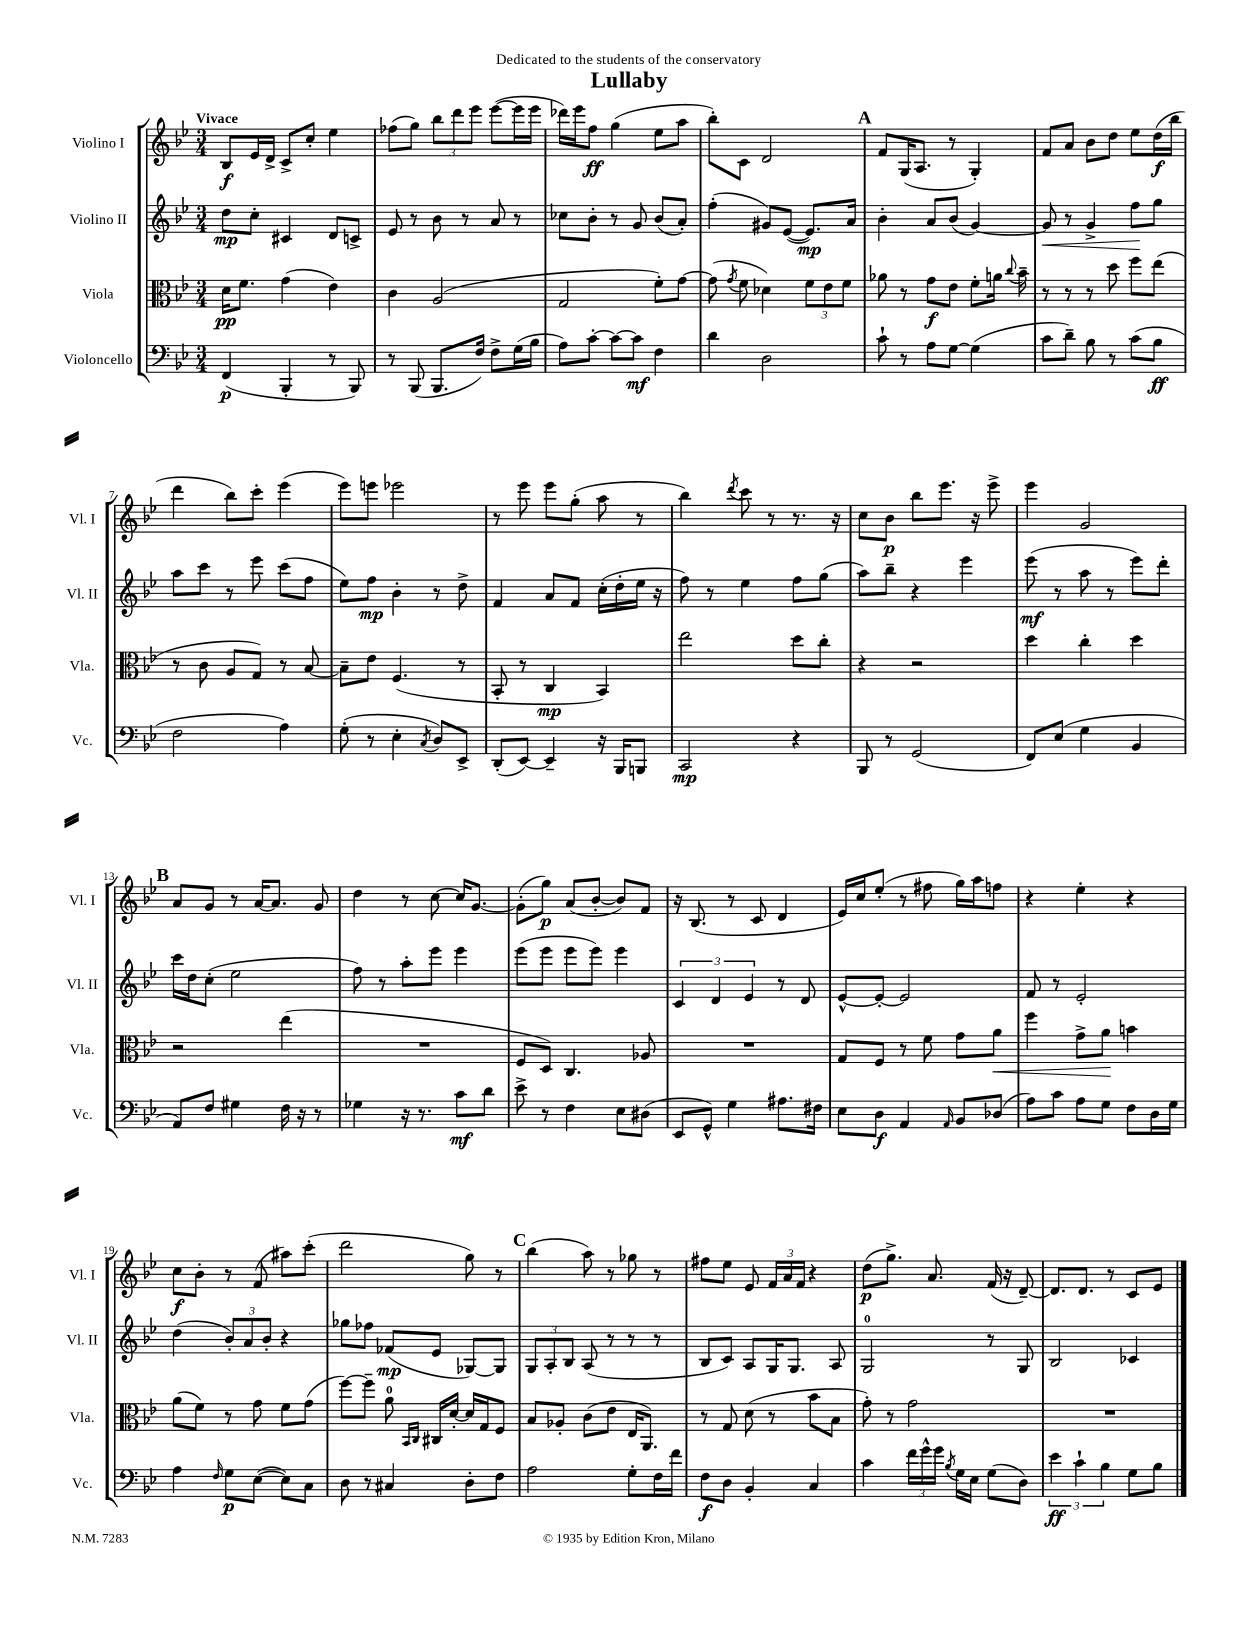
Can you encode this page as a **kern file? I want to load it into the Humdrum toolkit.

**kern	**dynam	**kern	**dynam	**kern	**dynam	**kern	**dynam
*part4	*part4	*part3	*part3	*part2	*part2	*part1	*part1
*staff4	*staff4	*staff3	*staff3	*staff2	*staff2	*staff1	*staff1
*I"Violoncello	*	*I"Viola	*	*I"Violino II	*	*I"Violino I	*
*I'Vc.	*	*I'Vla.	*	*I'Vl. II	*	*I'Vl. I	*
*clefF4	*	*clefC3	*	*clefG2	*	*clefG2	*
*k[b-e-]	*	*k[b-e-]	*	*k[b-e-]	*	*k[b-e-]	*
*M3/4	*	*M3/4	*	*M3/4	*	*M3/4	*
=1	=1	=1	=1	=1	=1	=1	=1
!	!	!	!	!	!	!LO:TX:a:B:t=Vivace	!
(4FF/	p	16d\KL	pp	8dd\L	mp	8B-/L	f
.	.	8.f\J	.	.	.	.	.
.	.	.	.	8cc'\J	.	16e-/L	.
.	.	.	.	.	.	16d^/JJ	.
4BBB-'/	.	(4g\	.	4c#X/	.	8c^/L	.
.	.	.	.	.	.	8cc'/J	.
8r	.	4e-\)	.	8d/L	.	4ee-\	.
8BBB-/)	.	.	.	8cn^/J	.	.	.
=2	=2	=2	=2	=2	=2	=2	=2
8r	.	4c\	.	8e-/	.	(8ff-X\L	.
(8BBB-/	.	.	.	8r	.	8gg\J)	.
8.BBB-/L	.	(2A/	.	8b-\	.	12bb-\L	.
.	.	.	.	.	.	12ddd\	.
.	.	.	.	8r	.	.	.
.	.	.	.	.	.	12eee-\J	.
16F/Jk)	.	.	.	.	.	.	.
8F^\L	.	.	.	8a/	.	([8eee-\L	.
(16G\L	.	.	.	8r	.	16eee-\L]	.
16B-\JJ	.	.	.	.	.	16eee-\JJ	.
=3	=3	=3	=3	=3	=3	=3	=3
8A\L)	.	2G/	.	8cc-X\L	.	16ddd-X\LL)	.
.	.	.	.	.	.	16eee-\J	.
[8c'\J	.	.	.	8b-'\J	.	8ff\J	ff
8c\L_	.	.	.	8r	.	(4gg\	.
8c\J]	mf	.	.	8g/	.	.	.
4F\	.	8f'\L)	.	(8b-/L	.	8ee-\L	.
.	.	[8g\J	.	8a'/J)	.	8aa\J	.
=4	=4	=4	=4	=4	=4	=4	=4
4d\	.	(8g\]	.	(4ff'\	.	8bb-'\L)	.
.	.	8qg/	.	.	.	.	.
.	.	8f\	.	.	.	8c\J	.
2D\	.	4d-X\)	.	8g#X/L)	.	2d/	.
.	.	.	.	([8e-/J	.	.	.
.	.	12f\L	.	8.e-/L])	mp	.	.
.	.	12e-\	.	.	.	.	.
.	.	12f\J	.	.	.	.	.
.	.	.	.	16a/Jk	.	.	.
!!LO:REH:place=s1:t=A
=5	=5	=5	=5	=5	=5	=5	=5
8c`\	.	8a-X\	.	4b-'\	.	8f/L	.
8r	.	8r	.	.	.	(16G/K	.
.	.	.	.	.	.	8.A/J	.
8A\L	.	8g\L	f	8a/L	.	.	.
[8G\J	.	8e-\J	.	(8b-/J	.	8r	.
(4G\]	.	8f'\L	.	[4g/)	.	4G'/)	.
.	.	16an\Jk	.	.	.	.	.
.	.	8qqcc/	.	.	.	.	.
.	.	16b-~\	.	.	.	.	.
=6	=6	=6	=6	=6	=6	=6	=6
!	!	!	!	!	!LO:HP:b	!	!
8c\L	.	8r	.	8g/]	<	8f/L	.
8d~\J)	.	8r	.	8r	.	8a/J	.
8B-\	.	8r	.	4g^/	.	8b-\L	.
8r	.	8dd\	.	.	.	8dd\J	.
(8c\L	.	8ff\L	.	8ff\L	.	8ee-\L	.
8B-\J	ff	(8ee-\J	.	8gg\J	[	(16dd\L	f
.	.	.	.	.	.	16bb-\JJ	.
!!LO:LB:g=z
=7	=7	=7	=7	=7	=7	=7	=7
2F\	.	8r	.	8aa\L	.	4ddd\	.
.	.	8c\	.	8ccc\J	.	.	.
.	.	8A/L	.	8r	.	8bb-\L)	.
.	.	8G/J)	.	8eee-\	.	8ccc'\J	.
4A\)	.	8r	.	(8ccc\L	.	(4eee-\	.
.	.	[8B-/	.	8ff\J	.	.	.
=8	=8	=8	=8	=8	=8	=8	=8
(8G'\	.	8B-~\L]	.	8ee-\L)	.	8eee-\L)	.
8r	.	8e-\J	.	8ff\J	mp	8eeen\J	.
4E-'\	.	(4.F/	.	4b-'\	.	2eee-X\	.
8qC/	.	.	.	.	.	.	.
8D/L)	.	.	.	8r	.	.	.
8EE-^/J	.	8r	.	8dd^\	.	.	.
=9	=9	=9	=9	=9	=9	=9	=9
(8DD'/L	.	8BB-'/	.	4f/	.	8r	.
[8EE-/J)	.	8r	.	.	.	8eee-\	.
4EE-~/]	.	4C/	mp	8a/L	.	8eee-\L	.
.	.	.	.	8f/J	.	(8gg'\J	.
16r	.	4BB-/)	.	(16cc'\LL	.	8aa\	.
16BBB-/KL	.	.	.	16dd'\	.	.	.
8BBBn/J	.	.	.	16ee-\JJ	.	8r	.
.	.	.	.	16r	.	.	.
=10	=10	=10	=10	=10	=10	=10	=10
2CC/	mp	2ee-\	.	8ff\)	.	4bb-\)	.
.	.	.	.	8r	.	.	.
.	.	.	.	.	.	8qddd/	.
.	.	.	.	4ee-\	.	8ccc\	.
.	.	.	.	.	.	8r	.
4r	.	8dd\L	.	8ff\L	.	8.r	.
.	.	8cc'\J	.	(8gg\J	.	.	.
.	.	.	.	.	.	16r	.
=11	=11	=11	=11	=11	=11	=11	=11
8BBB-/	.	4r	.	8aa\L)	.	8cc\L	.
8r	.	.	.	8bb-~\J	.	8b-\J	p
(2GG/	.	2r	.	4r	.	8bb-\L	.
.	.	.	.	.	.	8.eee-\J	.
.	.	.	.	4eee-\	.	.	.
.	.	.	.	.	.	16r	.
.	.	.	.	.	.	8eee-^\	.
=12	=12	=12	=12	=12	=12	=12	=12
8FF/L)	.	4dd\	.	(8eee-\	mf	4eee-\	.
(8E-/J	.	.	.	8r	.	.	.
4G\	.	4cc'\	.	8aa\	.	2g/	.
.	.	.	.	8r	.	.	.
4BB-/	.	4dd\	.	8eee-\L)	.	.	.
.	.	.	.	8ddd'\J	.	.	.
!!LO:LB:g=z
!!LO:REH:place=s1:t=B
=13	=13	=13	=13	=13	=13	=13	=13
8AA/L)	.	2r	.	16ccc\LL	.	8a/L	.
.	.	.	.	16dd\J	.	.	.
8F/J	.	.	.	(8cc'\J	.	8g/J	.
4G#X\	.	.	.	2ee-\	.	8r	.
.	.	.	.	.	.	[16a/KL	.
.	.	.	.	.	.	8.a/J]	.
16F\	.	(4ee-\	.	.	.	.	.
16r	.	.	.	.	.	.	.
8r	.	.	.	.	.	8g/	.
=14	=14	=14	=14	=14	=14	=14	=14
4G-X\	.	2.r	.	8ff\)	.	4dd\	.
.	.	.	.	8r	.	.	.
16r	.	.	.	8aa'\L	.	8r	.
8.r	.	.	.	.	.	.	.
.	.	.	.	8eee-\J	.	[8cc\	.
8c\L	mf	.	.	4eee-\	.	16cc/KL]	.
.	.	.	.	.	.	[8.g/J	.
8d\J	.	.	.	.	.	.	.
=15	=15	=15	=15	=15	=15	=15	=15
8e-^\	.	8F/L	.	(8eee-\L	.	(8g'\L]	.
8r	.	8D/J)	.	8eee-\J	.	8gg\J)	p
4F\	.	4.C/	.	8eee-\L	.	(8a/L	.
.	.	.	.	8eee-\J)	.	[8b-'/J	.
8E-\L	.	.	.	4eee-\	.	8b-/L])	.
(8D#X\J	.	8A-X/	.	.	.	8f/J	.
=16	=16	=16	=16	=16	=16	=16	=16
8EE-/L	.	2.r	.	6c/	.	16r	.
.	.	.	.	.	.	(8.B-/	.
8GG^^/J)	.	.	.	.	.	.	.
.	.	.	.	6d/	.	.	.
4G\	.	.	.	.	.	8r	.
.	.	.	.	6e-/	.	.	.
.	.	.	.	.	.	8c/	.
8.A#X\L	.	.	.	8r	.	4d/	.
.	.	.	.	8d/	.	.	.
16F#X\Jk	.	.	.	.	.	.	.
=17	=17	=17	=17	=17	=17	=17	=17
8E-\L	.	8G/L	.	[8e-^^/L	.	16e-/LL)	.
.	.	.	.	.	.	16cc/J	.
8D\J	f	8F/J	.	8e-'/J_	.	(8ee-'/J	.
4AA/	.	8r	.	2e-/]	.	8r	.
.	.	8f\	.	.	.	8ff#X\	.
16qqAA/	.	.	.	.	.	.	.
8BB-/L	.	8g\L	.	.	.	16gg\LL)	.
.	.	.	.	.	.	16aa\J	.
!	!	!	!LO:HP:b	!	!	!	!
(8D-X/J	.	8a\J	<	.	.	8ffn\J	.
=18	=18	=18	=18	=18	=18	=18	=18
8A\L)	.	4ff\	.	8f/	.	4r	.
8c\J	.	.	.	8r	.	.	.
8A\L	.	8g^\L	.	2e-'/	.	4ee-'\	.
8G\J	.	8a\J	.	.	.	.	.
8F\L	.	4bn\	[	.	.	4r	.
16D\L	.	.	.	.	.	.	.
16G\JJ	.	.	.	.	.	.	.
!!LO:LB:g=z
=19	=19	=19	=19	=19	=19	=19	=19
4A\	.	(8a\L	.	(4dd\	.	8cc\L	f
.	.	8f\J)	.	.	.	8b-'\J	.
16qqF/	.	.	.	.	.	.	.
8G\L	p	8r	.	12b-'/L)	.	8r	.
.	.	.	.	12a/	.	.	.
([8E-\J	.	8g\	.	.	.	(8f/	.
.	.	.	.	12b-'/J	.	.	.
8E-\L])	.	8f\L	.	4r	.	8aa#X\L)	.
8C\J	.	(8g\J	.	.	.	(8ccc'\J	.
=20	=20	=20	=20	=20	=20	=20	=20
8D\	.	[8ff\L)	.	8gg-X\L	.	2ddd\	.
8r	.	8ff~\J]	.	8ff-X\J	.	.	.
4C#X/	.	8a\	.	(8f-X/L	mp	.	.
.	.	16qqBB-/LL	.	.	.	.	.
.	.	16qqC/JJ	.	.	.	.	.
.	.	16C#X/LL	.	8e-/J	.	.	.
.	.	[16d'/JJ	.	.	.	.	.
8D'\L	.	16d/LL]	.	[8G-X/L)	.	8gg\)	.
.	.	16G/J	.	.	.	.	.
8F\J	.	8F/J	.	8G-/J]	.	8r	.
!!LO:REH:place=s1:t=C
=21	=21	=21	=21	=21	=21	=21	=21
2A\	.	8B-/L	.	12G/L	.	(4bb-\	.
.	.	.	.	12A'/	.	.	.
.	.	8A-X'/J	.	.	.	.	.
.	.	.	.	12B-/J	.	.	.
.	.	(8c\L	.	(8A/	.	8aa\)	.
.	.	8e-\J	.	8r	.	8r	.
8G'\L	.	16E-/KL	.	8r	.	8gg-X\	.
.	.	8.AA/J)	.	.	.	.	.
16F\L	.	.	.	8r	.	8r	.
16f\JJ	.	.	.	.	.	.	.
=22	=22	=22	=22	=22	=22	=22	=22
8F\L	f	8r	.	8B-/L	.	8ff#X\L	.
8D\J	.	8G/	.	8c/J)	.	8ee-\J	.
4BB-'/	.	(8d\	.	8A/L	.	8e-/	.
.	.	8r	.	16G/K	.	24f/LL	.
.	.	.	.	.	.	24a/	.
.	.	.	.	8.G/J	.	.	.
.	.	.	.	.	.	24f/JJ	.
4C/	.	8b-\L	.	.	.	4r	.
.	.	8B-\J	.	8A/	.	.	.
=23	=23	=23	=23	=23	=23	=23	=23
4c\	.	8g'\)	.	2G/	.	(8dd\L	p
.	.	8r	.	.	.	8.gg^\J)	.
24f\LL	.	2g\	.	.	.	.	.
24g^^\	.	.	.	.	.	.	.
.	.	.	.	.	.	8.a/	.
24g\JJ	.	.	.	.	.	.	.
8qB-/	.	.	.	.	.	.	.
16G\LL	.	.	.	.	.	.	.
16E-\JJ	.	.	.	.	.	.	.
(8G\L	.	.	.	8r	.	(16f/	.
.	.	.	.	.	.	16r	.
8D\J)	.	.	.	8G/	.	[8d~/)	.
=24	=24	=24	=24	=24	=24	=24	=24
6e-\	ff	2.r	.	2B-/	.	8.d/L]	.
6c`\	.	.	.	.	.	.	.
.	.	.	.	.	.	8.d/J	.
6B-\	.	.	.	.	.	.	.
.	.	.	.	.	.	8r	.
8G\L	.	.	.	4c-X/	.	8c/L	.
8B-\J	.	.	.	.	.	8e-/J	.
==	==	==	==	==	==	==	==
*-	*-	*-	*-	*-	*-	*-	*-
